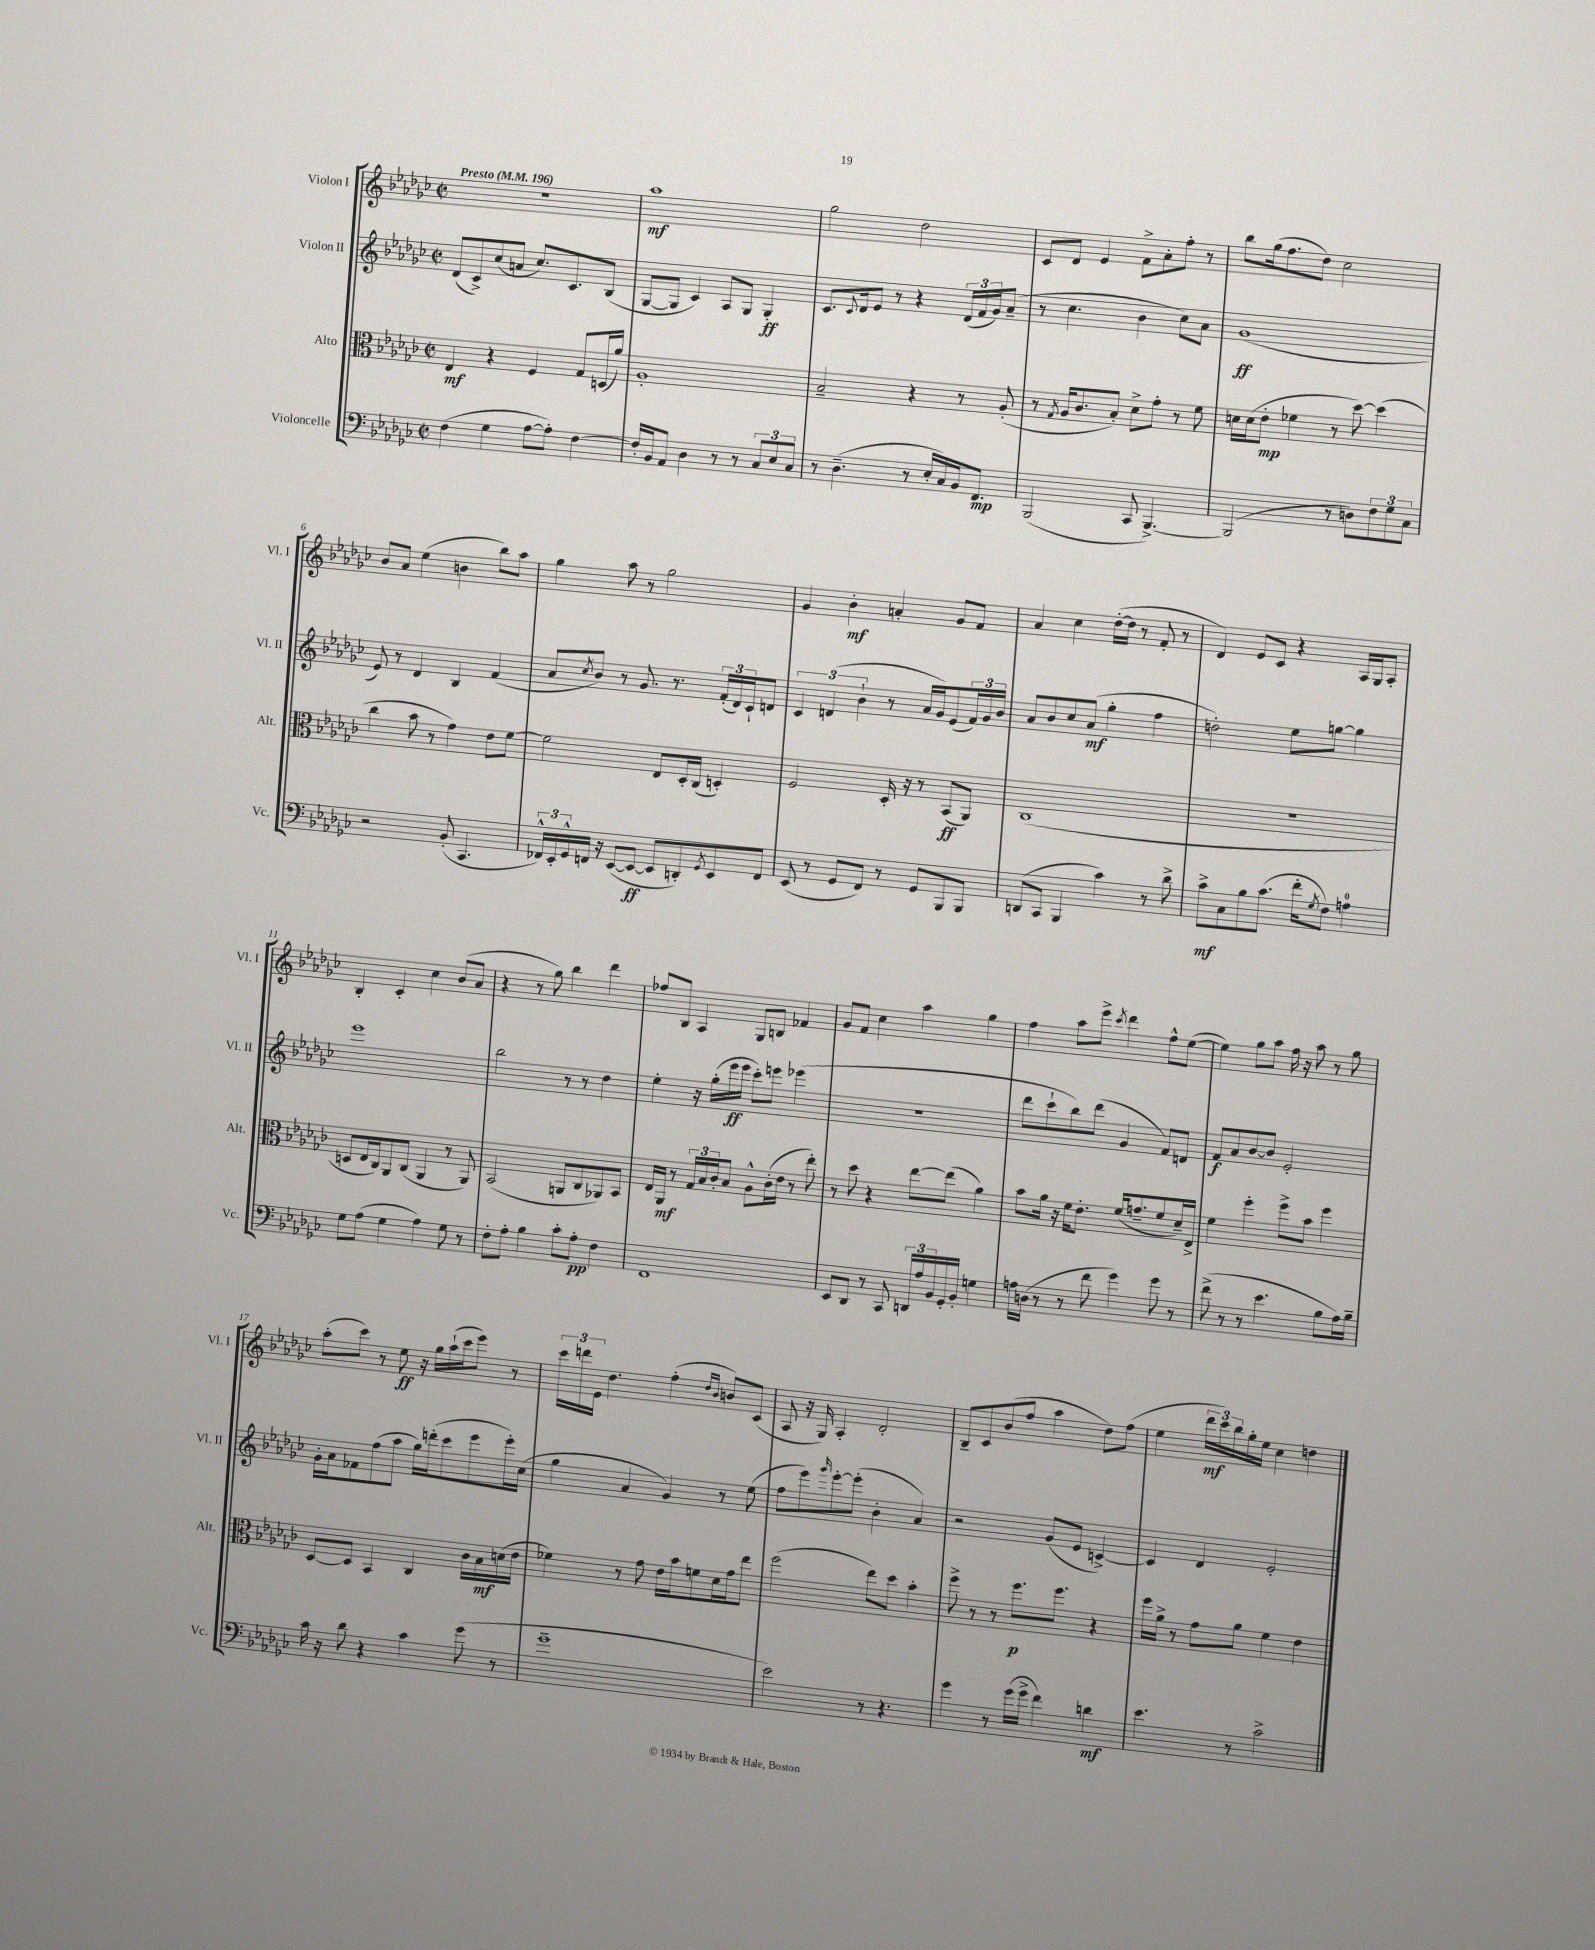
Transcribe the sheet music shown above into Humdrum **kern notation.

**kern	**kern	**kern	**kern
*staff4	*staff3	*staff2	*staff1
*clefF4	*clefC3	*clefG2	*clefG2
*k[b-e-a-d-g-c-]	*k[b-e-a-d-g-c-]	*k[b-e-a-d-g-c-]	*k[b-e-a-d-g-c-]
*M2/2	*M2/2	*M2/2	*M2/2
*met(c|)	*met(c|)	*met(c|)	*met(c|)
*MM196	*MM196	*MM196	*MM196
(4F	4E-	(8d-	1r
.	.	8c-^)	.
4G-	4r	(8cc-	.
.	.	8a	.
[8A-	4F	8.cc-)	.
8A-'])	.	.	.
.	.	8.c-	.
[4F	8G-	.	.
.	(16D	(8B-	.
.	16a-)	.	.
=	=	=	=
16F']	1A-'	[8G-	1aa-
16BB-	.	.	.
8AA-	.	8G-]	.
4D-	.	4c-)	.
8r	.	8A-	.
8r	.	8G-	.
12C-	.	4G-'	.
12E-	.	.	.
12C-	.	.	.
=	=	=	=
8r	2B-~	8.c-	2gg-
(4.D-~	.	.	.
.	.	8qqc-	.
.	.	16d-	.
.	.	8e-	.
.	.	8r	.
8r	4r	4r	2dd-
16E-'	.	.	.
16C-)	.	.	.
16BB-	8r	(24d-	.
.	.	24f	.
8.FF	.	.	.
.	.	24g-)	.
.	(8A-'	(8a-~	.
=	=	=	=
(2BBB-	8r	8r	8c-
.	8qG-	.	.
.	16A-	4.cc-	8d-
.	8.c-	.	.
.	.	.	4e-
.	8B-')	.	.
8CC-	8d-^	4b-	8f^
[4.BBB-^)	8g-'	.	8a-'
.	8r	8cc-)	8ff'
.	8f	8a-	8r
=	=	=	=
(2BBB-]	16d	(1g-	8bb-
.	(16d	.	.
.	8e-'	.	(16gg-
.	.	.	8.ff
.	4f-	.	.
.	.	.	8dd-)
8r	8r	.	2cc-
8D)	[8dd-)	.	.
12F	(4dd-]	.	.
12G-	.	.	.
12C-	.	.	.
=	=	=	=
2r	4cc-	8e-)	8b-
.	.	8r	8a-
.	8b-	4d-	(4ee-
.	8r	.	.
(8BB-'	4g-)	4B-	4b
4.CC-	.	.	.
.	8e-	(4f	8bb-)
.	[8f	.	8aa-
=	=	=	=
24FF-^^)	2f]	8a-	4gg-
24EE-'	.	.	.
24GG-^^	.	.	.
.	.	8qcc-	.
16FF	.	8b-)	.
16r	.	.	.
([8EE-	.	8r	8aa-
8EE-_	.	8.g-	8r
8EE-]	8E-	.	2gg-
.	.	8.r	.
8DD')	16D-'	.	.
.	(16C-	.	.
8qGG-	.	.	.
8EE-	4D')	(24f'	.
.	.	24d-)	.
.	.	24c-`	.
8FF	.	8d	.
=	=	=	=
(8EE-	2F	6c-	4g-
8r	.	.	.
.	.	(6d	.
8GG-	.	.	4b-'
.	.	6b-`	.
8FF)	.	.	.
8r	16D-'	8r	4a'
.	16r	.	.
8GG-	8r	16a-	.
.	.	16g-)	.
8BBB-	(8BB-	(8e-	8g-
8BBB-	8AA-)	24f)	8f
.	.	24g-	.
.	.	24b-	.
=	=	=	=
(8DD	(1C-	8a-	4a-
8CC-	.	8b-	.
4BBB-	.	8cc-	4cc-
.	.	(8a-	.
4c-)	.	4gg-'	([16dd-'
.	.	.	16dd-]
.	.	.	8r
8r	.	4ff	8f'
8d-^	.	.	8r
=	=	=	=
8c-^	1r	2dd')	4d-)
8C-	.	.	.
8B-	.	.	8e-
(8.c-	.	.	8c-
.	.	8ee-	4r
16f'	.	.	.
8qG-	.	.	.
8F)	.	[8gg	.
4A	.	4gg]	16A-
.	.	.	16G-
.	.	.	8A-'
=	=	=	=
8G-	8D	1eee-	4B-'
(8A-	16E-	.	.
.	16C-)	.	.
4G-	8AA-	.	4c-'
.	(8C-	.	.
4A-)	4AA-	.	4cc-
8G-	8r	.	(8b-
8r	8AA-)	.	8a-
=	=	=	=
8F'	(2BB-	2bb-	4r
8A-'	.	.	.
4B-	.	.	8r
.	.	.	8gg-)
8c-'	8AA	8r	4bb-
8A-'	8C-	8r	.
4F	8AA-)	4dd-	4ddd-
.	8BB-	.	.
=	=	=	=
1FF	16E-	4ee-'	8ff-
.	16AA-	.	.
.	8r	.	8B-
.	24G-	16r	4A-
.	24B-	.	.
.	.	(16gg-'	.
.	24c-'	.	.
.	8B-	16eee-	.
.	.	16eee-	.
.	8A-^^	8ccc-')	8G-
.	(16c-'	8eee	8B
.	16e-	.	.
.	8r	(4eee-	4f-
.	8ee-')	.	.
=	=	=	=
8EE-	8r	1r	8g-
8DD-	8dd-	.	8f
8r	4r	.	4cc-
8CC-	.	.	.
24DD	[8ee-	.	4aa-
24A-	.	.	.
24BB-	.	.	.
16GG-'	(8ee-]	.	.
16BB-'	.	.	.
4G	4a-)	.	4gg-
=	=	=	=
16A	8b-	8ddd-	4ff
(16D	.	.	.
8r	16a-	8ccc-`	.
.	16r	.	.
8r	16f	8bb-)	8aa-
.	8.e-'	.	.
8f	.	(8ddd-	8eee-^
.	.	.	8qccc-
4g-)	(16f	4g-	4ddd-
.	8.g~	.	.
8g-	8f	8f)	8ff^^
8r	16d-~)	8d	([8ee-
.	16E-^	.	.
=	=	=	=
(8f^	4f	8f	4ee-])
8r	.	8a-	.
8r	4ff'	[8b-	8gg-
4.e-	.	8b-]	8aa-
.	8ff^	2e-'	16ff
.	.	.	16r
.	8b-	.	8aa-
8B-	4ff	.	8r
16A-)	.	.	8gg-
16B-~	.	.	.
=	=	=	=
16c-	[8D-	16g-'	(8aa-'
16r	.	16a-	.
8d-	8D-]	8f-	8ccc-)
4r	4BB-	(8ff	8r
.	.	8aa-	8ee-
4c-	4C-	16gg-)	16r
.	.	(16ddd'	16gg-
.	.	8ccc-	(16aa-`
.	.	.	16ccc-
(8g-	16c-	8eee-	8eee-)
.	16B-	.	.
8r	(16d	16eee-')	8r
.	16e-	(16cc-	.
=	=	=	=
1g-~	4f-)	4gg-	24ccc-
.	.	.	24ddd
.	.	.	24e-
.	.	.	4.dd-
.	8r	4a-	.
.	8g-	.	.
.	16e-	4g-)	(4ff'
.	16b-	.	.
.	8f	.	.
.	.	.	16qqdd-
.	.	.	16qqb-
.	16d-	8r	8b)
.	16g-	.	.
.	8ee-	(8ee-	(8c-
=	=	=	=
2e-)	(2ff	8ff	8A-
.	.	8eee-)	16r
.	.	.	16G-)
.	.	16qqggg-	.
.	.	[8eee-'	4A-'
.	.	(8eee-']	.
8r	8ee-)	4b-'	2d-'
4.r	8dd-	.	.
.	4b-'	4a-)	.
=	=	=	=
4g-	8ff^	2r	8B-~
.	8r	.	8c-
8r	8r	.	(8b-
(16g-	8.ff	.	8ff
16g-^	.	.	.
4f)	.	(8g-	4aa-
.	8.ff	.	.
.	.	8e-	.
4d	4r	[4c^)	8dd-)
.	.	.	(8ff
=	=	=	=
4.e-	16ff	4c]	4ee-
.	16a-^	.	.
.	8r	.	.
.	8g-	4d-	24ddd-
.	.	.	24ccc-)
.	.	.	24bb-
8r	8a-	.	16gg-'
.	.	.	16ee-
2c-^	4f	2e-'	4cc-
.	4e-	.	4dd
==	==	==	==
*-	*-	*-	*-
